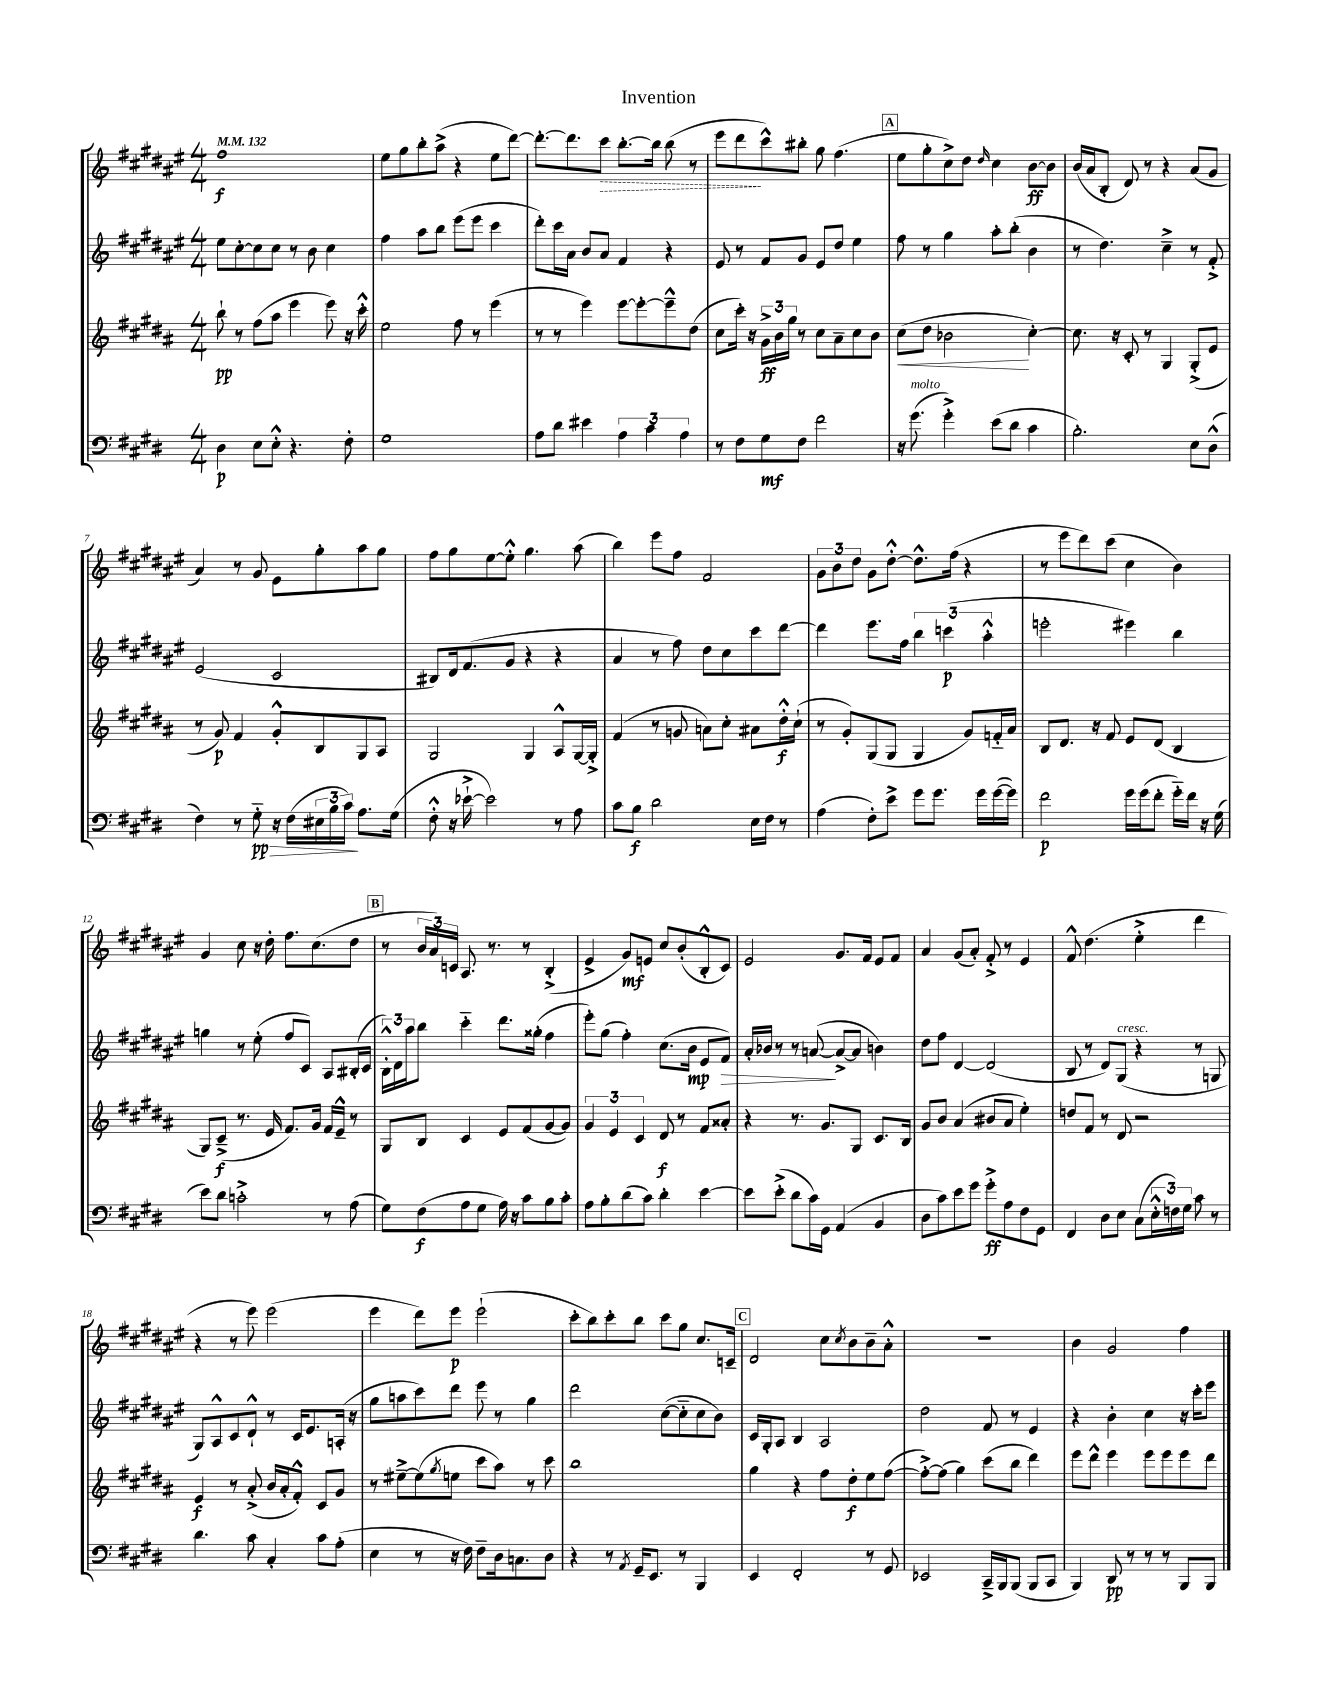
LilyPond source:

\header { title = "Invention" }
<<
\new StaffGroup <<
\new Staff = "s0" {
    \clef treble \key fis \major \numericTimeSignature \time 4/4 \tempo 4 = 132
    fis''1\f |
    eis''8 gis''8 b''8-. ais''8->( r4 eis''8 dis'''8~) |
    dis'''8.~-. dis'''8. \once \override Hairpin.style = #'dashed-line cis'''8\> b''8.~-. b''16 b''8( r8 |
    eis'''8 dis'''8\! cis'''8-^) bis''8-. gis''8 fis''4.( |
    \mark \markup { \box "A" } eis''8 gis''8-. cis''8->) dis''8 \grace { dis''16 } cis''4 b'8~\ff b'8 |
    b'16( ais'16 b8-. dis'8) r8 r4 ais'8( gis'8 |
    ais'4) r8 gis'8 eis'8 gis''8-. ais''8 gis''8 |
    fis''8 gis''8 eis''8~ eis''8-.-^ gis''4. ais''8( |
    b''4) eis'''8 fis''8 fis'2 |
    \tuplet 3/2 { gis'8 b'8 dis''8 } gis'8 dis''8~-.-^ dis''8.-^ fis''16( r4 |
    r8 eis'''8 dis'''8) cis'''8( cis''4 b'4) |
    gis'4 cis''8 r16 dis''16-. fis''8. cis''8.( dis''8 |
    \mark \markup { \box "B" } r8 \tuplet 3/2 { b'16 ais'16) c'16 } ais8. r8. r8 b4-.->( |
    eis'4-> gis'8\mf) e'8 cis''8 b'8-.( b8-.-^ cis'8) |
    eis'2 gis'8. fis'16 eis'8 fis'8 |
    ais'4 gis'8( ais'8-.) fis'8-.-> r8 eis'4 |
    fis'8-^ dis''4.( eis''4-.-> dis'''4 |
    r4 r8 eis'''8) eis'''2( |
    eis'''4 dis'''8) eis'''8\p eis'''2-!( |
    cis'''8-. b''8) cis'''8-. b''8 cis'''8 gis''8 cis''8. c'16-- |
    \mark \markup { \box "C" } dis'2 cis''8 \acciaccatura { cis''8 } b'8 b'8-- ais'8-.-^ |
    R1 |
    b'4 gis'2 fis''4 \bar "|." |
}
\new Staff = "s1" {
    \clef treble \key fis \major \numericTimeSignature \time 4/4
    eis''8 cis''8~-. cis''8 cis''8 r8 b'8 cis''4 |
    fis''4 ais''8 b''8 eis'''8( eis'''8 cis'''4 |
    dis'''8-.) cis'''16 ais'16 b'8 ais'8 fis'4 r4 |
    eis'8 r8 fis'8 gis'8 eis'8 dis''8 eis''4 |
    \mark \markup { \box "A" } fis''8 r8 gis''4 ais''8-. b''8-.( b'4 |
    r8 dis''4.) cis''4---> r8 fis'8-.-> |
    eis'2( cis'2 |
    bis8) dis'16 fis'8.( gis'8 r4 r4 |
    ais'4 r8 fis''8) dis''8 cis''8 cis'''8 dis'''8~ |
    dis'''4 eis'''8. fis''16 \tuplet 3/2 { b''4 c'''4\p( ais''4-.-^ } |
    e'''2-. eis'''4) b''4 |
    g''4 r8 eis''8-.( fis''8 cis'8) ais8 bis16-.( cis'16 |
    \mark \markup { \box "B" } \tuplet 3/2 { b16-.-^) dis'16 ais''16 } b''8 cis'''4-_ dis'''8. gisis''16-.( fis''4 |
    eis'''8-.) gis''8( fis''4-.) cis''8.( b'16\mp eis'8 fis'8\>) |
    ais'16-. bes'16 r8 r8 a'8~\!( a'8~-> a'8 b'4) |
    dis''8 fis''8 dis'4~ dis'2( |
    b8 r8 dis'8) gis8^\markup { \italic "cresc." }( r4 r8 g8 |
    gis8) ais8-^ cis'8 dis'8-!-^ r8 cis'16 eis'8. a16-.( r16 |
    gis''8 a''8 cis'''8) dis'''8 eis'''8 r8 gis''4 |
    dis'''2 cis''8~( cis''8-_ cis''8 b'8) |
    \mark \markup { \box "C" } cis'16 gis16-. ais8 b4 ais2 |
    dis''2 fis'8 r8 eis'4 |
    r4 b'4-. cis''4 r16 cis'''16-. eis'''8 \bar "|." |
}
\new Staff = "s2" {
    \clef treble \key b \major \numericTimeSignature \time 4/4
    b''8-!\pp r8 fis''8( ais''8 e'''4 e'''8) r16 cis'''16-.-^ |
    e''2 fis''8 r8 e'''4( |
    r8 r8 e'''4) e'''8~ e'''8~-. e'''8---^ dis''8( |
    cis''8 cis'''16-.) r16 \tuplet 3/2 { gis'16->\ff b'16 gis''16 } r8 cis''8 ais'8-- cis''8 b'8 |
    \mark \markup { \box "A" } cis''8\<( dis''8 bes'2\! cis''4~-.) |
    cis''8. r16 cis'8-. r8 gis4 gis8-.->( e'8 |
    r8 gis'8\p) fis'4 gis'8-.-^ b8 gis8 ais8 |
    gis2 gis4 ais8-^ gis16~ gis16-.-> |
    fis'4( r8 g'8 a'8) cis''8-. ais'8 dis''16-.-^\f cis''16-!( |
    r8 gis'8-.) gis8( gis8 gis4 gis'8) f'16-_ ais'16 |
    b8 dis'8. r16 fis'8 e'8 dis'8( b4 |
    gis8) cis'8--->\f( r8. e'16 fis'8.) gis'16 fis'16 e'16---^ r8 |
    \mark \markup { \box "B" } gis8 b8 cis'4 e'8 fis'8( gis'8~ gis'8) |
    \tuplet 3/2 { gis'4 e'4 cis'4 } dis'8\f r8 fis'8 aisis'8-. |
    r4 r8. gis'8. gis8 cis'8. b16 |
    gis'8 b'8 ais'4( bis'8 ais'8 e''4-.) |
    d''8 fis'8 r8 dis'8 r2 |
    e'4\f r8 ais'8-.->( b'16 ais'16-. fis'8-.-^) cis'8 gis'8 |
    r8 eis''8~---> eis''8( \acciaccatura { gis''8 } e''8 cis'''8 ais''8) r8 cis'''8 |
    b''1 |
    \mark \markup { \box "C" } gis''4 r4 fis''8 dis''8-.\f e''8 fis''8~( |
    fis''8~-.->) fis''8( gis''4) cis'''8( b''8 dis'''4) |
    e'''8 dis'''8-^ e'''4 e'''8 e'''8 e'''8 dis'''8 \bar "|." |
}
\new Staff = "s3" {
    \clef bass \key e \major \numericTimeSignature \time 4/4
    dis4\p e8 e8-.-^ r4. fis8-. |
    gis1 |
    a8 dis'8 eis'4 \tuplet 3/2 { a4 cis'4 a4 } |
    r8 fis8 gis8\mf fis8 fis'2 |
    \mark \markup { \box "A" } r16 gis'8.^\markup { \italic "molto" }( gis'4-.->) e'8( dis'8 cis'4 |
    b2.-.) e8 dis8-^( |
    fis4) r8 gis8-_\pp\> r16 fis16( \tuplet 3/2 { eis16 b16 cis'16\!) } a8. gis16( |
    fis8-.-^ r16 ees'16~-!-> ees'2) r8 a8 |
    cis'8 b8\f dis'2 e16 fis16 r8 |
    a4( fis8-.) e'8-> gis'8 gis'8. gis'16 gis'16~( gis'16) |
    fis'2\p gis'16 gis'16( fis'8-. gis'16-_) fis'16 r16 gis16( |
    e'8) dis'8 c'2-.-> r8 a8( |
    \mark \markup { \box "B" } gis8) fis8\f( a8 gis8 a16) r16 cis'8 b8 cis'8-. |
    a8 b8-. dis'8( cis'8) dis'4-. e'4~ |
    e'8 e'8-.->( dis'8 cis'16) gis,16 a,4( b,4 |
    dis8 cis'8) e'8 gis'8 gis'8-.->\ff a8 fis8 gis,8 |
    fis,4 dis8 e8 cis8( \tuplet 3/2 { e16-.-^ f16) gis16 } cis'8 r8 |
    dis'4. cis'8 cis4-. cis'8 a8-.( |
    e4 r8 r16 fis16) fis8-- dis16 c8. dis8 |
    r4 r8 \acciaccatura { a,8 } gis,16-- e,8. r8 b,,4 |
    \mark \markup { \box "C" } e,4 fis,2-. r8 gis,8 |
    ees,2 cis,16---> b,,16 b,,8( b,,8 cis,8 |
    b,,4) dis,8\pp r8 r8 r8 b,,8 b,,8 \bar "|." |
}
>>
>>
